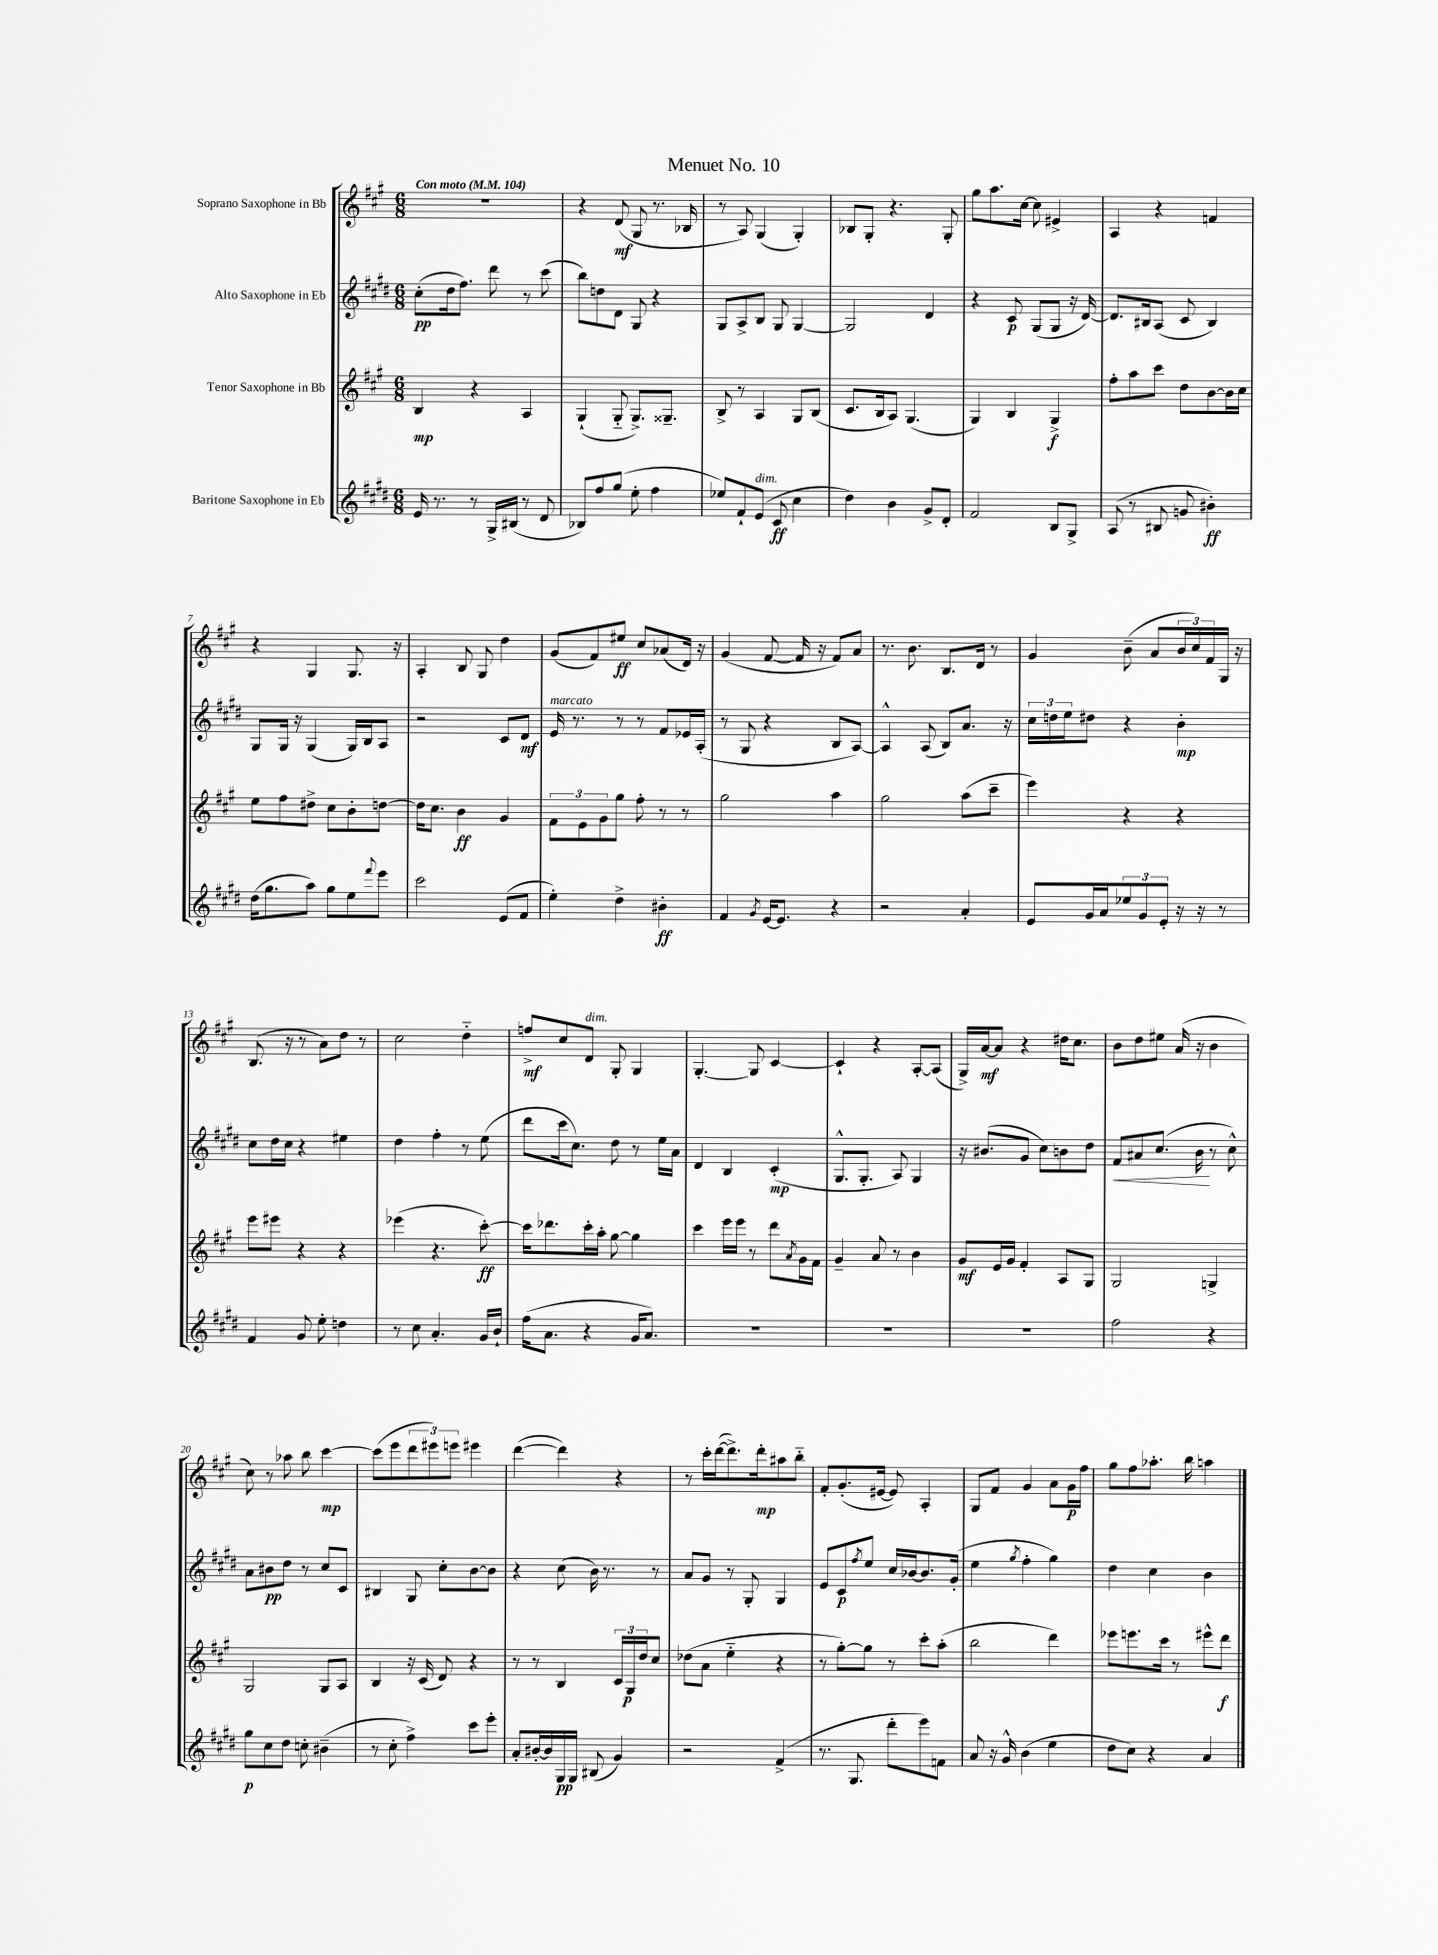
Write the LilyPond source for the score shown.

\header { title = "Menuet No. 10" }
<<
\new StaffGroup <<
\new Staff = "s0" \with { instrumentName = "Soprano Saxophone in Bb" } {
    \clef treble \key a \major \numericTimeSignature \time 6/8 \tempo "Con moto" 4 = 104
    R2. |
    r4 d'8\mf( gis8 r8. bes16 |
    r8 a8) gis4( gis4-.) |
    bes8 gis8-. r4. gis8-. |
    gis''8 a''8. cis''16~ cis''8 eis'4-> |
    a4 r4 f'4 |
    r4 gis4 gis8. r16 |
    a4-. b8 gis8 d''4 |
    gis'8( fis'8) eis''8\ff cis''8 aes'8( d'16) r16 |
    gis'4( fis'8~ fis'16 r16 fis'8) a'8 |
    r8. b'8. b8. d'16 r8 |
    gis'4 b'8--( a'8 \tuplet 3/2 { b'16 cis''16) fis'16 } gis16 r16 |
    b8.( r16 r8 a'8) d''8 r8 |
    cis''2 d''4-_ |
    f''8->\mf cis''8 d'8^\markup { \italic "dim." } gis8-. gis4 |
    gis4.~-. gis8 cis'4~ |
    cis'4-! r4 a8~-. a8( |
    gis16->) a'16~\mf a'8 r4 dis''16 cis''8. |
    b'8 d''8 eis''8 a'16( r16 b'4 |
    cis''8) r8 aes''8 b''8 cis'''4~\mp |
    cis'''8( e'''8 \tuplet 3/2 { d'''8 eis'''8) e'''8 } eis'''4 |
    d'''4~( d'''4) r4 |
    r8 cis'''16-. d'''16~( d'''8.->) d'''16-.\mp ais''8 b''8-_ |
    fis'8-. gis'8.-.( eis'16~ eis'8) a4-. |
    gis8 fis'8 gis'4 a'8 gis'16\p fis''16 |
    gis''8 fis''8 aes''8.-. b''16 a''4 \bar "|." |
}
\new Staff = "s1" \with { instrumentName = "Alto Saxophone in Eb" } {
    \clef treble \key e \major \numericTimeSignature \time 6/8
    cis''8-.\pp( dis''16 fis''8.) dis'''8 r8 cis'''8( |
    b''8) d''8 dis'8 gis8 r4 |
    gis8 a8-> b8 gis8 gis4~ |
    gis2 dis'4 |
    r4 cis'8\p gis8( gis8 r16 dis'16~) |
    dis'8. bis16 a8( cis'8 bis4) |
    gis8 gis16 r16 gis4( gis16) b16 a8 |
    r2 cis'8 dis'8\mf |
    e'16^\markup { \italic "marcato" } r8. r8 r8 fis'8 ees'16 a16-.( |
    r8 gis8 r4 b8 a8~) |
    a4-^ a8( b8) a'8. r16 |
    \tuplet 3/2 { cis''16 d''16 e''16 } dis''8 r4 b'4-.\mp |
    cis''8 dis''16 cis''16 r4 eis''4 |
    dis''4 fis''4-. r8 e''8( |
    dis'''8 cis'''16 cis''8.) dis''8 r8 e''16 a'16 |
    dis'4 b4 cis'4-.\mp( |
    gis8.-^ gis8.-. a8) gis4 |
    r16 bis'8.( gis'8 cis''8) b'8 dis''8 |
    fis'8\< ais'8 cis''8.( b'16\! r8 cis''8-^) |
    a'8 bis'8\pp dis''8 r8 cis''8 cis'8 |
    bis4 gis8 cis''8-. b'8~ b'8 |
    r4 cis''8( b'16) r8. r8 |
    a'8 gis'8 r8 gis8-. gis4 |
    e'8 cis'8\p \acciaccatura { fis''8 } e''8 cis''16 bes'16~ bes'8. gis'16-.( |
    e''4 \acciaccatura { gis''8 } fis''4-. gis''4) |
    dis''4 cis''4 b'4 \bar "|." |
}
\new Staff = "s2" \with { instrumentName = "Tenor Saxophone in Bb" } {
    \clef treble \key a \major \numericTimeSignature \time 6/8
    b4\mp r4 a4 |
    gis4-!( gis8-_ gis8.->) gisis8.-- |
    b8-> r8 a4 gis8 b8( |
    cis'8. b16 a8) gis4.( |
    gis4) b4 gis4->\f |
    fis''8-. a''8 cis'''8 d''8 b'8~ b'16 cis''16 |
    e''8 fis''8 dis''8-> cis''8 b'8-. d''8~ |
    d''16 cis''8. b'4\ff gis'4 |
    \tuplet 3/2 { fis'8 e'8 gis'8 } gis''8 fis''8-. r8 r8 |
    gis''2 a''4 |
    gis''2 a''8( cis'''8-- |
    e'''4) r4 r4 |
    e'''8 eis'''8 r4 r4 |
    ees'''4( r4. cis'''8~-.\ff) |
    cis'''16 des'''8. cis'''16-. a''16-. gis''8~ gis''4 |
    cis'''4 e'''16 e'''16 r8 d'''8 \acciaccatura { a'8 } gis'16 fis'16 |
    gis'4-- a'8 r8 b'4 |
    gis'8\mf e'16 gis'16 fis'4-. a8 gis8 |
    gis2 g4-> |
    gis2 gis8 a8 |
    b4 r16 cis'16( d'8) r4 |
    r8 r8 b4 \tuplet 3/2 { cis'16 gis16\p d''16 } cis''8 |
    des''8( a'8 e''4-_ r4 |
    r8 gis''8~-.) gis''8 r8 cis'''8-. a''8-.( |
    b''2 d'''4) |
    ees'''8 e'''8. cis'''16 r8 eis'''8-^ d'''8\f \bar "|." |
}
\new Staff = "s3" \with { instrumentName = "Baritone Saxophone in Eb" } {
    \clef treble \key e \major \numericTimeSignature \time 6/8
    e'16 r8. r8 gis16-> bis16( r8 dis'8 |
    bes8) fis''8 gis''8( e''8-. fis''4 |
    ees''8) fis'8-! e'8^\markup { \italic "dim." }( cis'8\ff cis''4 |
    dis''4) b'4 gis'8-> dis'8-. |
    fis'2 b8 gis8-> |
    a8( r8 bis8 g'8 bis'4-.\ff) |
    dis''16( gis''8. a''8) gis''8 e''8 \appoggiatura { fis'''8 } e'''8 |
    cis'''2 e'8( fis'8 |
    e''4-.) dis''4-> bis'4-.\ff |
    fis'4 \acciaccatura { gis'8 } e'16~ e'8. r4 |
    r2 a'4-. |
    e'8 gis'16 a'16 \tuplet 3/2 { ees''8 gis'8 e'8-. } r16 r16 r8 |
    fis'4 gis'8 e''8-. d''4 |
    r8 cis''8 a'4.-. gis'16 b'16-! |
    fis''16( a'8. r4 gis'16 a'8.) |
    R2. |
    R2. |
    R2. |
    fis''2 r4 |
    gis''8\p cis''8 dis''8 c''8-. bis'4--( |
    r8 cis''8-. fis''4->) cis'''8 e'''8-. |
    a'8-. bis'16~-. bis'16 gis16\pp gis16 bis8( gis'4) |
    r2 fis'4->( |
    r8. gis8. dis'''8-. e'''8) f'8 |
    a'8 r16 gis'16-^ b'4( e''4 |
    dis''8 cis''8) r4 a'4 \bar "|." |
}
>>
>>
